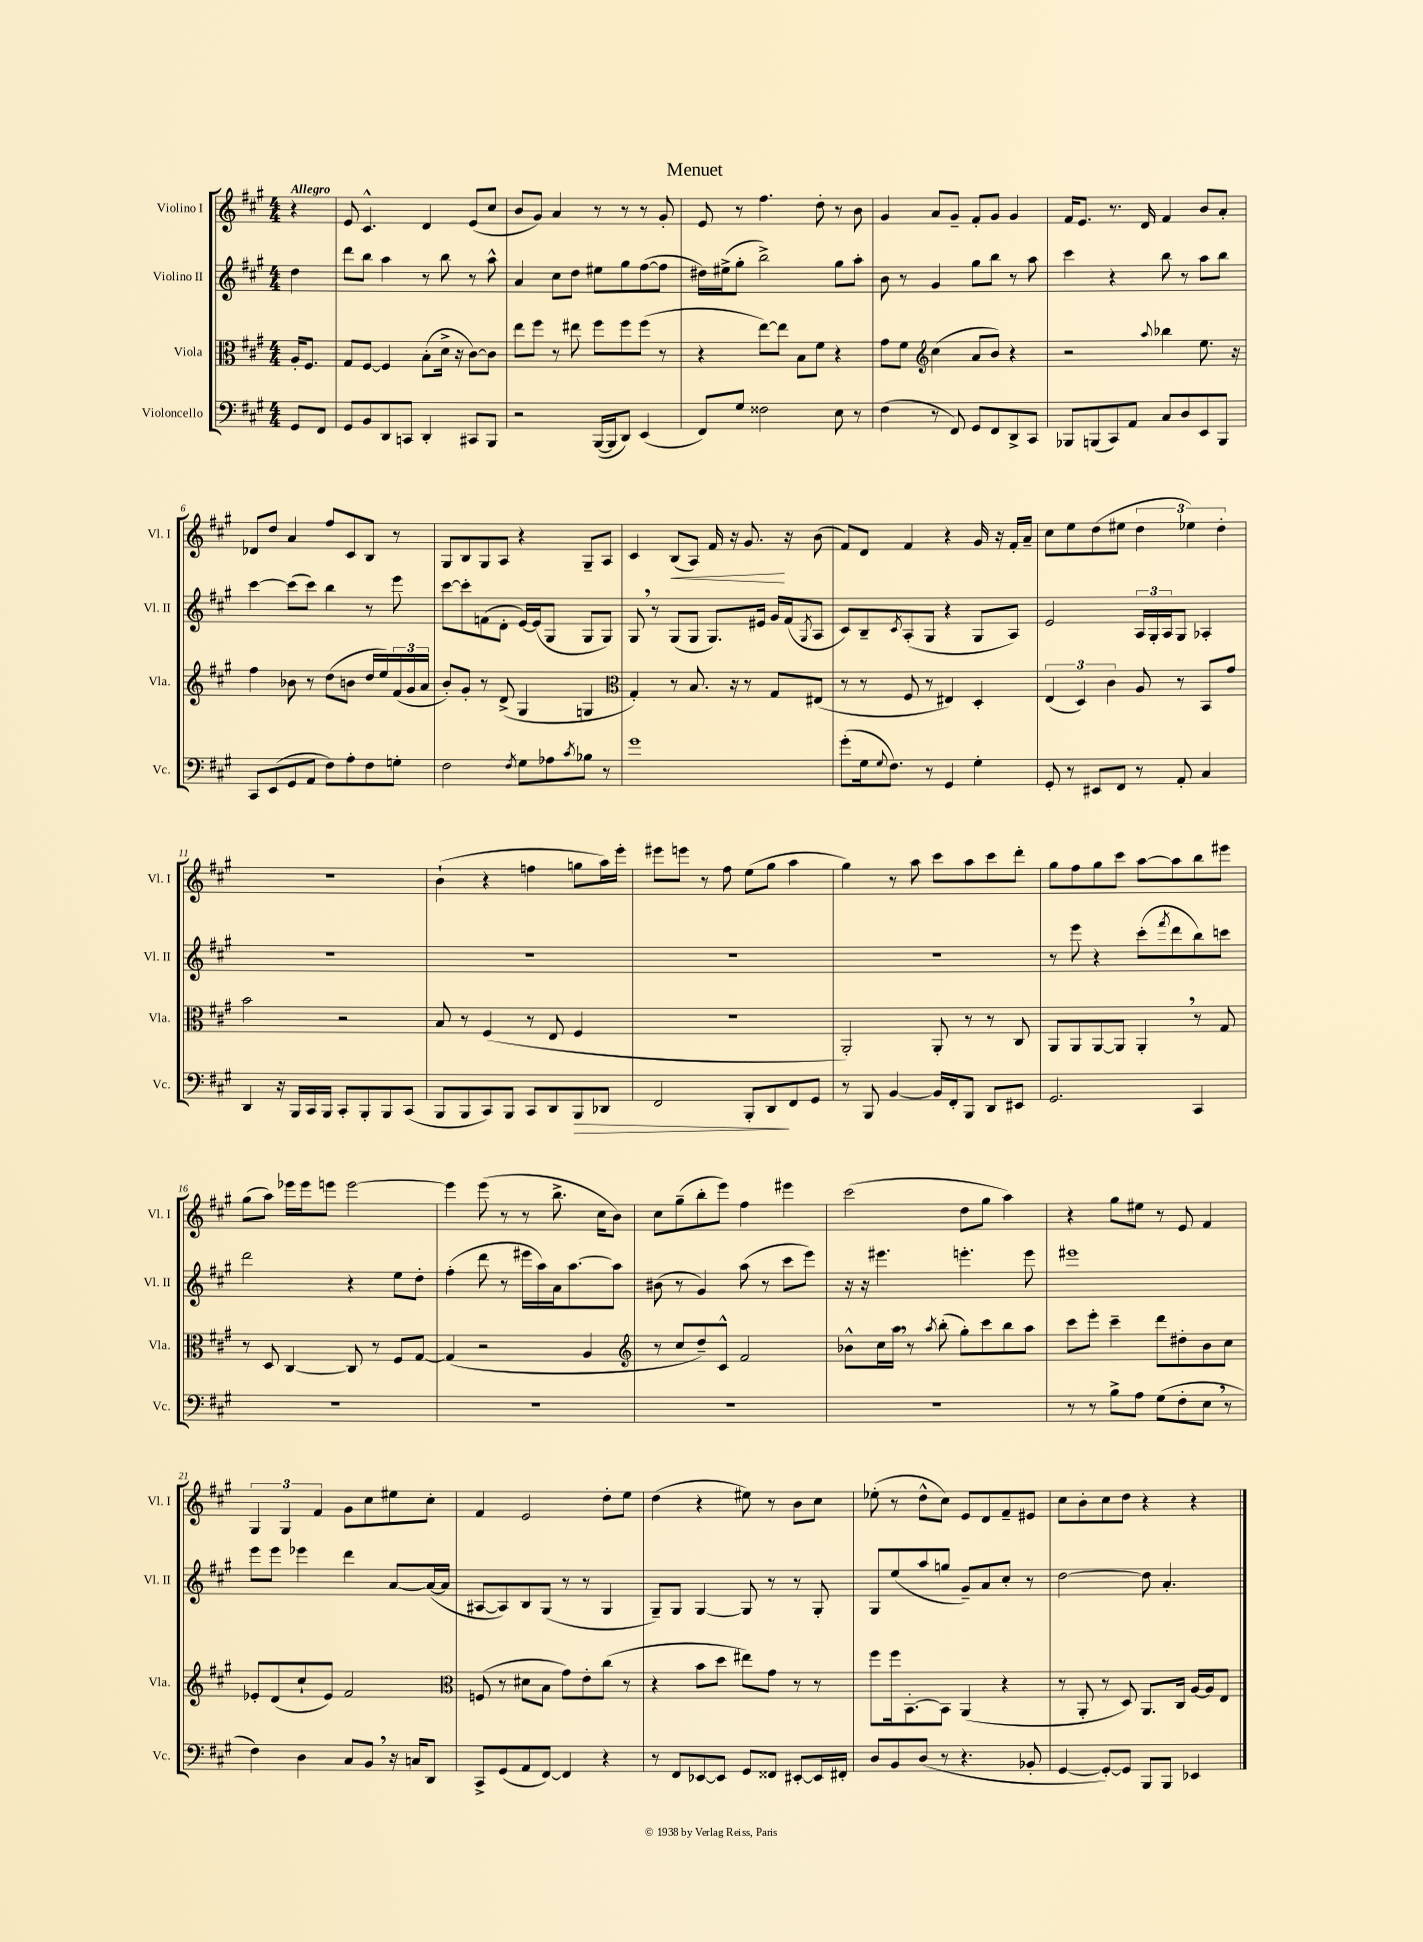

**kern	**kern	**kern	**kern
*staff4	*staff3	*staff2	*staff1
*clefF4	*clefC3	*clefG2	*clefG2
*k[f#c#g#]	*k[f#c#g#]	*k[f#c#g#]	*k[f#c#g#]
*M4/4	*M4/4	*M4/4	*M4/4
8GG#	16A'	4dd	4r
.	8.F#	.	.
8FF#	.	.	.
=	=	=	=
8GG#	8G#	8ddd	8e
8BB	[8F#	8bb	4.c#^^
8DD	4F#]	4aa	.
8CC	.	.	.
4DD'	(8B'	8r	4d
.	16d^	8bb	.
.	16r	.	.
8CC#	[8c#)	8r	(8e
8BBB	8c#]	8aa^^	8cc#
=	=	=	=
2r	8ee	4a	8b
.	8ff#	.	8g#)
.	8r	8cc#	4a
.	8ee#	8dd	.
([16BBB	8ff#	8ee#	8r
16BBB]	.	.	.
8DD)	8ff#	8gg#	8r
(4EE	(8ff#	([8ff#	8r
.	8r	8ff#]	8g#'
=	=	=	=
8FF#)	4r	16dd#)	8e
.	.	(16ee#^	.
8G#	.	8gg#'	8r
2F##	[8ee)	2bb^)	4.ff#
.	8ee]	.	.
.	8B	.	.
.	8f#	.	8dd'
8E	4r	8gg#	8r
8r	.	8aa'	8b
=	=	=	=
(4F#	8g#	8b	4g#
.	8f#	8r	.
*	*clefG2	*	*
8r	(4cc#	4g#	8a
8FF#)	.	.	8g#~
8GG#	8a	8gg#	8f#'
8FF#	8b)	8bb	8g#
8DD^	4r	8r	4g#
8CC#	.	8aa	.
=	=	=	=
8BBB-	2r	4ccc#	16f#
.	.	.	8.e
(8BBB	.	.	.
8CC#)	.	4r	8.r
8AA	.	.	.
.	.	.	16d
.	8qqaa	.	.
8C#	4bb-	8bb	4f#
8D	.	8r	.
8EE	8.ee	8aa	8b
8BBB	.	8bb	8a'
.	16r	.	.
=	=	=	=
8CC#	4ff#	[4ccc#	8d-
(8EE	.	.	8dd
8GG#	8b-	(8ccc#]	4a
8AA	8r	8ccc#)	.
8F#)	(8dd	4bb	8ff#
8A'	8b	.	8c#
8F#	16dd	8r	8B
.	16ee)	.	.
8G'	(24f#	8eee	8r
.	24g#	.	.
.	24a	.	.
=	=	=	=
2F#	8b')	[8ccc#	8G#
.	8g#'	8ccc#']	8B
.	8r	(8f	8G#
.	(8d^	8d'	8A
8qF#	.	.	.
8G#	4G#	[16e)	4r
.	.	(16e]	.
8A-	.	8G#	.
8qc#	.	.	.
8B-	4G	8G#	8G#~
8r	.	8G#)	8A
=	=	=	=
*	*clefC3	*	*
1g#	4G#')	8G#	4c#
.	.	8r	.
.	8r	(8G#	(8B
.	8.B	8G#	8A)
.	.	8.G#)	16f#
.	16r	.	16r
.	8r	.	8.g#
.	.	16e#	.
.	8G#	16g#	.
.	.	(16f#	16r
.	.	8qG#	.
.	(8E#	8A	(8b
=	=	=	=
(8g#'	8r	8c#)	8f#)
16G#	8r	8B~	8d
8qqG#	.	.	.
8.F#)	.	.	.
.	.	8qc#	.
.	8F#	(8A'	4f#
8r	8r	8G#	.
4GG#	4E#)	4r	4r
4G#'	4D'	8G#	16g#
.	.	.	16r
.	.	8A)	16f#'
.	.	.	16a~
=	=	=	=
8GG#'	(6E	2e	8cc#
8r	.	.	8ee
.	6D)	.	.
8EE#	.	.	(8dd
.	6c#	.	.
8FF#	.	.	8ee#
8r	8A	24A	6dd
.	.	24G#'	.
.	.	24A	.
8AA'	8r	8G#	.
.	.	.	6ee-)
4C#	8BB	4A-'	.
.	.	.	6dd'
.	8g#	.	.
=	=	=	=
4DD	2b	1r	1r
16r	.	.	.
16BBB	.	.	.
16CC#	.	.	.
16BBB	.	.	.
8CC#'	2r	.	.
8BBB'	.	.	.
8BBB	.	.	.
(8CC#	.	.	.
=	=	=	=
8BBB	8B	1r	(4b`
8BBB	8r	.	.
8CC#)	(4F#	.	4r
8BBB	.	.	.
8CC#	8r	.	4ff
8DD	8E	.	.
8BBB	4F#	.	8gg
8DD-	.	.	16aa)
.	.	.	16eee'
=	=	=	=
2FF#	1r	1r	8eee#
.	.	.	8eee
.	.	.	8r
.	.	.	8ff#
8BBB'	.	.	(8ee
8DD	.	.	8gg#
8FF#	.	.	4aa
8GG#	.	.	.
=	=	=	=
8r	2AA')	1r	4gg#)
8BBB	.	.	.
[4BB	.	.	8r
.	.	.	8aa
16BB]	8AA'	.	8ccc#
16FF#'	.	.	.
8BBB	8r	.	8aa
8DD	8r	.	8ccc#
8EE#	8C#	.	8ddd'
=	=	=	=
2.GG#	8AA	8r	8gg#
.	8AA	8eee	8ff#
.	[8AA	4r	8gg#
.	8AA]	.	8ccc#
.	4AA'	(8ccc#'	[8aa
.	.	8qfff#	.
.	.	8ddd	8aa]
4CC#	8r	8bb)	8bb
.	8G#	8ccc	8eee#
=	=	=	=
1r	8r	2ddd	(8gg#
.	8D	.	8aa)
.	[4C#	.	16eee-
.	.	.	16eee-
.	.	.	8eee
.	8C#]	4r	[2eee
.	8r	.	.
.	8F#	8ee	.
.	[8G#	8dd'	.
=	=	=	=
1r	(4G#]	(4ff#'	4eee]
.	2r	8ddd	(8eee
.	.	8r	8r
.	.	16eee#	8r
.	.	16aa)	.
.	.	16a	8.bb^
.	.	[8.aa	.
.	4A	.	.
.	.	.	16cc#
.	.	8aa]	8b)
=	=	=	=
*	*clefG2	*	*
1r	8r	(8b#	8cc#
.	8cc#	8r	(8gg#~
.	8dd~)	4g#)	8bb'
.	8c#^^	.	8eee)
.	2f#	(8aa	4ff#
.	.	8r	.
.	.	8ccc#	4eee#
.	.	8eee)	.
=	=	=	=
1r	8b-^^	16r	(2ccc#
.	.	16r	.
.	16cc#	4.eee#	.
.	16aa	.	.
.	8r	.	.
.	8qaa	.	.
.	(8bb'	.	.
.	8gg#')	4.eee'	8dd
.	8ccc#	.	8gg#
.	8bb	.	4aa)
.	8aa	8eee	.
=	=	=	=
8r	8ccc#	1eee#	4r
8r	8eee'	.	.
8B^	4ccc#~	.	8gg#
8A	.	.	8ee#
(8G#	8ddd	.	8r
8F#'	8dd#'	.	8e
8E	8b	.	4f#
8r	8cc#	.	.
=	=	=	=
4F#)	8e-'	8eee	6G#
.	(8d	8eee	.
.	.	.	6G#
4D	8cc#`	4eee-	.
.	.	.	6f#
.	8e-)	.	.
8C#	2f#	4ddd	8g#
8BB	.	.	8cc#
16r	.	[8a	8ee#
16C	.	.	.
8DD	.	(16a_	8cc#'
.	.	16a]	.
=	=	=	=
*	*clefC3	*	*
8CC#^	(8F	[8A#	4f#
(8GG#	8r	8A#])	.
8AA	8d#	8B	2e
[8FF#)	8B	(8G#	.
4FF#]	8g#)	8r	.
.	8e'	8r	.
4r	(8cc#	4G#	8dd'
.	8r	.	8ee
=	=	=	=
8r	4r	8G#~)	(4dd
8FF#	.	8G#	.
[8EE-	8b	[4G#	4r
8EE-]	8dd	.	.
8GG#	8ee#)	8G#]	8ee#)
8FF##	8g#	8r	8r
[8EE#'	8r	8r	8b
16EE#]	8r	8G#'	8cc#
16FF#'	.	.	.
=	=	=	=
8D	8ff#	8G#	(8ee-'
8BB	16ff#	(8ee	8r
.	[8.BB'	.	.
(8D	.	8aa	8dd^^
8r	8BB]	8gg	8cc#)
4.r	(4AA	8g#~)	8e
.	.	8a	8d
.	4r	8cc#'	8f#~
8BB-'	.	8r	8e#
=	=	=	=
[4GG#	8r	[2dd	8cc#
.	8AA'	.	8b'
8GG#'_)	8r	.	8cc#
8GG#]	8D)	.	8dd
8BBB	8.AA	8dd]	4r
8BBB	.	4.a'	.
.	16C#	.	.
4EE-	[16A	.	4r
.	16A]	.	.
.	8E	.	.
==	==	==	==
*-	*-	*-	*-
